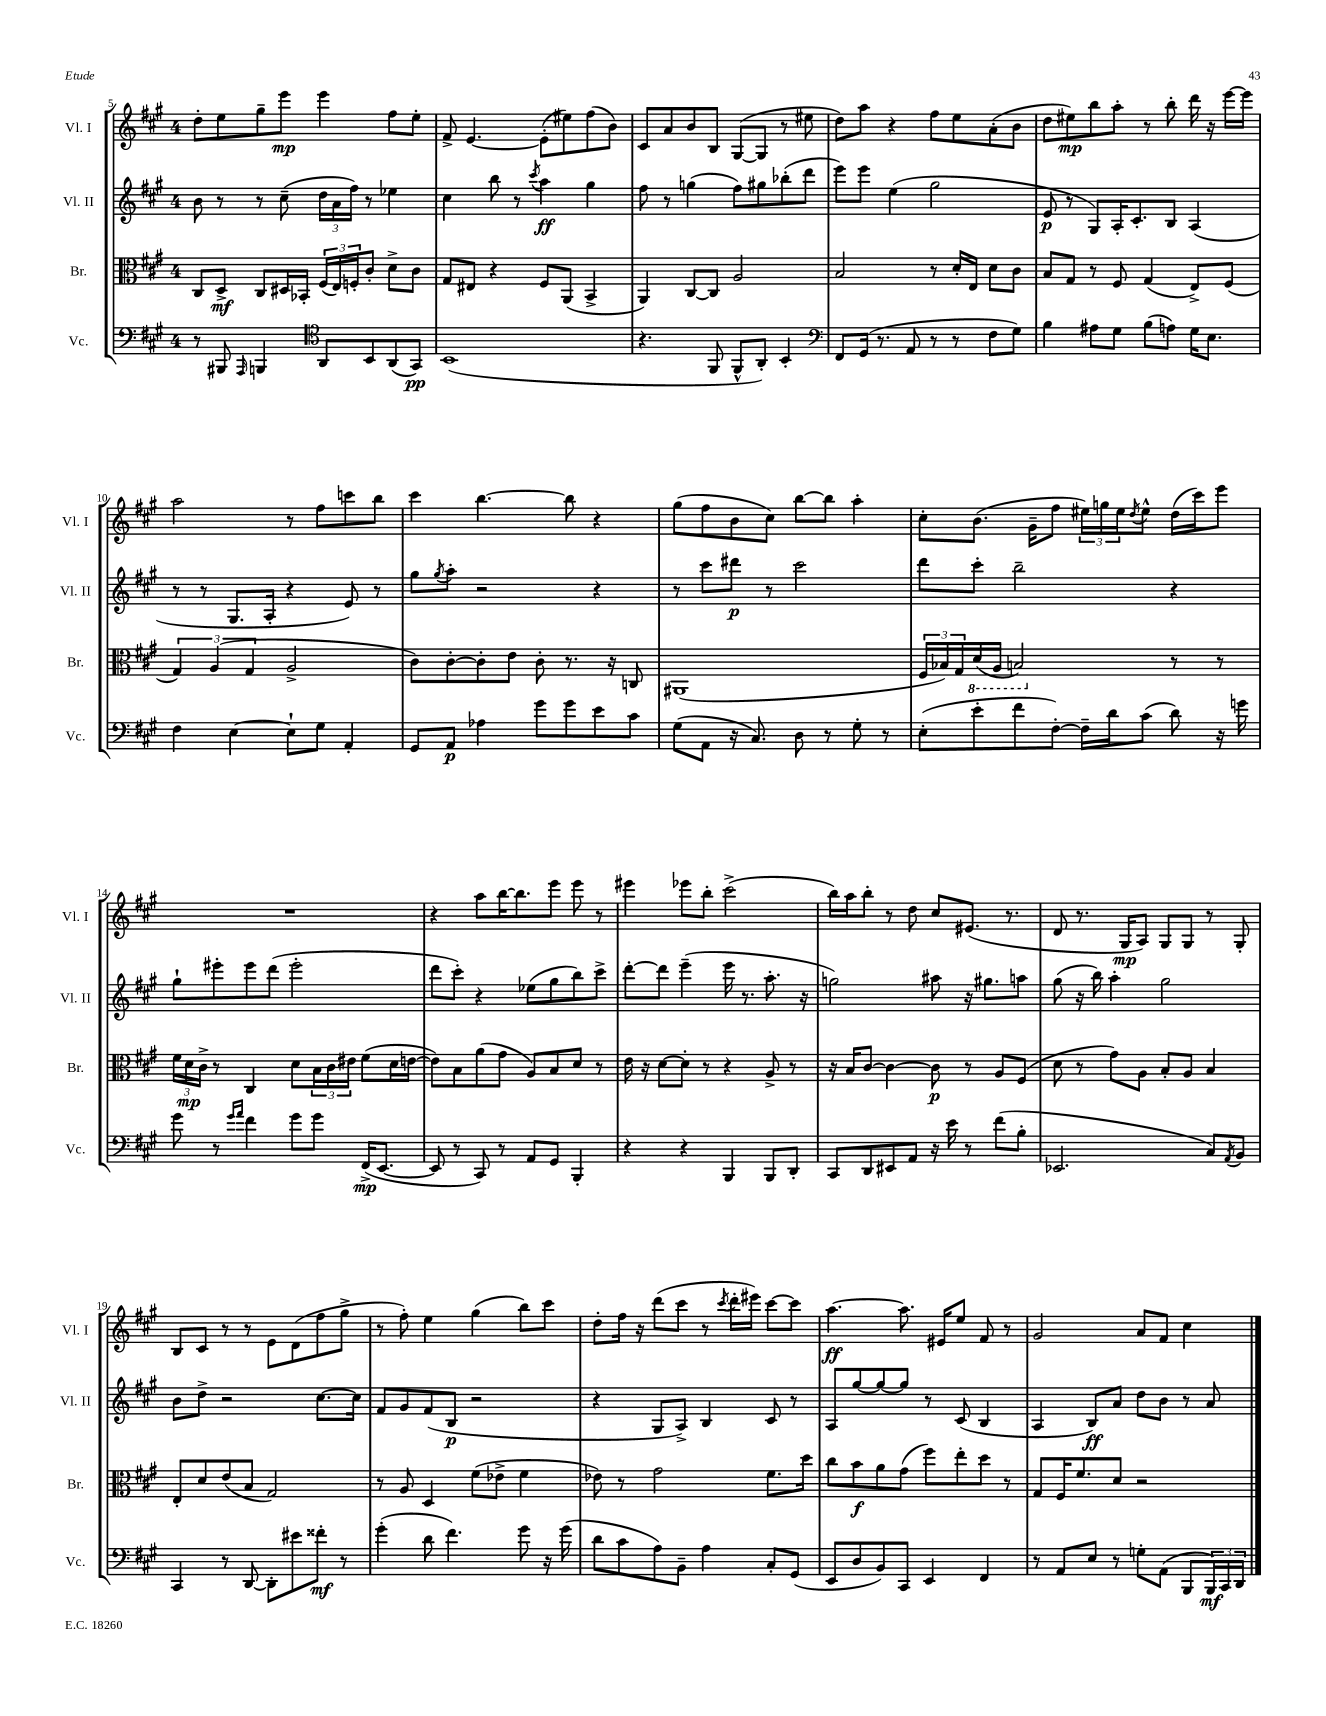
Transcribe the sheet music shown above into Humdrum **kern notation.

**kern	**kern	**kern	**kern
*staff4	*staff3	*staff2	*staff1
*clefF4	*clefC3	*clefG2	*clefG2
*k[f#c#g#]	*k[f#c#g#]	*k[f#c#g#]	*k[f#c#g#]
*M4/4	*M4/4	*M4/4	*M4/4
8r	8C#/L	8b\	8dd'\L
8BBB#/	8D^/J	8r	8ee\
16qqAAA/	.	.	.
4BBB/	8C#/L	8r	8gg#~\
.	16D#/L	(8cc#~\	8eee\J
.	16BB-'/JJ	.	.
*clefC4	*	*	*
8AA/L	(24F#/LL	24dd\LL	4eee\
.	24E/)	24a\	.
.	24F'/J	24ff#\JJ)	.
8BB/	8c#'/J	8r	.
(8AA/	8d^\L	4ee-\	8ff#\L
8GG#/J)	8c#\J	.	8ee'\J
=	=	=	=
(1BB	8G#/L	4cc#\	8f#^/
.	8E#/J	.	[4.e/
.	4r	8bb\	.
.	.	8r	.
.	.	8qccc#/	.
.	8F#/L	4aa\	(8e'\]L
.	(8AA/J	.	8ee#\)
.	4BB^/	4gg#\	(8ff#\
.	.	.	8b\J)
=	=	=	=
4.r	4AA/)	8ff#\	8c#/L
.	.	8r	8a/
.	[8C#/L	(4gg\	8b/
8FF#/	8C#/]J	.	8B/J
8FF#^^/L	2A/	8ff#\L)	([8G#/L
8AA'/J)	.	8gg#\	8G#/]J
4BB'/	.	(8bb-'\	8r
.	.	8ddd\J	8ee#\
=	=	=	=
*clefF4	*	*	*
8FF#/L	2B/	8eee\L)	8dd\L)
(16GG#/Jk	.	8eee\J	8aa\J
8.r	.	.	.
.	.	(4ee\	4r
8AA/	.	.	.
8r	8r	2gg#\	8ff#\L
8r	16d'/LL	.	8ee\
.	16E/JJ	.	.
8F#\L	8d\L	.	(8a'\
8G#\J)	8c#\J	.	8b\J
=	=	=	=
4B\	8B/L	8e/	8dd\L
.	8G#/J	8r	8ee#\)
8A#\L	8r	8G#/L)	8bb\
8G#\J	8F#/	16A'/K	8aa'\J
.	.	8.c#'/	.
(8B\L	(4G#/	.	8r
8A\J)	.	8B/J	8bb'\
16G#\LK	8E^/L)	(4A/	16ddd\
8.E\J	.	.	16r
.	(8F#/J	.	[16eee\LL
.	.	.	16eee\]JJ
=	=	=	=
4F#\	6G#/)	8r	2aa\
.	.	8r	.
.	(6A/	.	.
[4E\	.	8.G#/L	.
.	6G#/	.	.
.	.	16A'/Jk	.
8E`\]L	2A^/	4r	8r
8G#\J	.	.	8ff#\L
4AA'/	.	8e/)	8ccc\
.	.	8r	8bb\J
=	=	=	=
8GG#/L	8c#\L)	8gg#\L	4ccc#\
.	.	8qgg#/	.
8AA/J	[8c#'\	8aa'\J	.
4A-\	8c#'\]	2r	[4.bb\
.	8e\J	.	.
8g#\L	8c#'\	.	.
8g#\	8.r	.	8bb\]
8e\	.	4r	4r
.	16r	.	.
8c#\J	8C/	.	.
=	=	=	=
(8G#\L	(1AA#	8r	(8gg#\L
8AA\J	.	8ccc#\L	8ff#\
16r	.	8ddd#\J	8b\
8.C#/)	.	.	.
.	.	8r	8cc#\J)
8D\	.	2ccc#\	[8bb\L
8r	.	.	8bb\]J
8G#'\	.	.	4aa'\
8r	.	.	.
=	=	=	=
(8E'\L	24F#/LL	8ddd\L	8cc#'\L
.	24B-/)	.	.
.	24G#/	.	.
8e'\	(16D/	8ccc#'\J	(8.b\J
.	16AA/JJ	.	.
8f#\	2BB/)	2bb~\	.
.	.	.	16g#~\LK
[8F#'\J)	.	.	8ff#\J
16F#~\]LL	.	.	24ee#\LL)
.	.	.	24gg\
16d\J	.	.	.
.	.	.	24ee#\J
.	.	.	8qdd/
(8c#\J	.	.	8ee#^^\J
8d\)	8r	4r	(16dd\LL
.	.	.	16ccc#\J)
16r	8r	.	8eee\J
16g\	.	.	.
=	=	=	=
8g#\	24f#\LL	8gg#`\L	1r
.	24d\	.	.
.	24c#^\JJ	.	.
8r	8r	8eee#'\	.
16qqg#/LL	.	.	.
16qqa/JJ	.	.	.
4f#\	4C#/	8eee#\	.
.	.	(8ddd\J	.
8g#\L	8d\L	2eee#'\	.
8g#\J	24B\L	.	.
.	24c#\	.	.
.	24e#\JJ	.	.
(16FF#^/LK	(8f#\L	.	.
[8.EE/J	.	.	.
.	16d\L	.	.
.	[16e\JJ	.	.
=	=	=	=
8EE/]	8e\]L)	8ddd\L	4r
8r	8B\	8ccc#'\J)	.
8CC#/)	(8a\	4r	8aa\L
8r	8g#\J	.	[16bb\K
.	.	.	8.bb\]
8AA/L	8A/L)	(8ee-\L	.
8GG#/J	8B/	8gg#\	8eee\J
4BBB'/	8d/J	8bb\)	8eee\
.	8r	8ccc#^\J	8r
=	=	=	=
4r	16e\	[8ddd'\L	4eee#\
.	16r	.	.
.	[8d\L	8ddd\]J	.
4r	8d'\]J	(4eee~\	8eee-\L
.	8r	.	8bb'\J
4BBB/	4r	16eee\	(2ccc#^\
.	.	8.r	.
8BBB/L	8A^/	8.aa'\	.
8DD'/J	8r	.	.
.	.	16r	.
=	=	=	=
8CC#/L	16r	2gg\)	16bb\LL)
.	16B/LK	.	16aa\J
8DD/	[8c#/J	.	8bb'\J
8EE#/	4c#\_	.	8r
8AA/J	.	.	8dd\
16r	8c#\]	8aa#\	8cc#/L
16e\	.	.	.
8r	8r	16r	(8.e#/J
.	.	8.gg#\L	.
(8f#\L	8A/L	.	.
.	.	.	8.r
8B'\J	(8F#/J	8aa\J	.
=	=	=	=
2.EE-/	8d\	(8gg#\	8d/
.	8r	16r	8.r
.	.	16bb\)	.
.	8g#\L)	4aa'\	.
.	.	.	16G#/LK
.	8A\J	.	8A/J)
.	8B'/L	2gg#\	8G#/L
.	8A/J	.	8G#/J
8C#/L)	4B/	.	8r
8qAA/	.	.	.
8BB/J	.	.	8G#'/
=	=	=	=
4CC#/	8E'/L	8b\L	8B/L
.	8d/	8dd^\J	8c#/J
8r	(8e/	2r	8r
[8DD/	8B/J	.	8r
8DD'\]L	2G#/)	.	8e\L
8e#\	.	.	(8d\
8f##'\J	.	[8.cc#\L	8ff#\
8r	.	.	8gg#^\J
.	.	16cc#\]Jk	.
=	=	=	=
(4g#'\	8r	8f#/L	8r
.	8A/	8g#/	8ff#'\)
8d\	4D/	(8f#/	4ee\
4.f#\)	.	8B/J	.
.	(8f#\L	2r	(4gg#\
.	8e-^\J	.	.
8g#\	4f#\	.	8bb\L)
16r	.	.	8ccc#\J
(16g#\	.	.	.
=	=	=	=
8d\L	8e-\)	4r	8dd'\L
8c#\	8r	.	16ff#\Jk
.	.	.	16r
8A\)	2g#\	8G#/L	(8ddd\L
8BB~\J	.	8A^/J)	8ccc#\J
4A\	.	4B/	8r
.	.	.	8qccc#/
.	.	.	16ddd'\LL
.	.	.	16eee#\JJ)
8C#'/L	8.f#\L	8c#/	[8ccc#\L
(8GG#/J	.	8r	8ccc#\]J
.	16dd\Jk	.	.
=	=	=	=
8EE/L	8cc#\L	8A/L	[4.aa\
8D/	8b\	[8gg#/	.
8BB/)	8a\	8gg#/_	.
8CC#/J	(8g#\J	8gg#/]J	8.aa\]
4EE/	8ff#\L)	8r	.
.	.	.	16e#/LK
.	8ee'\	(8c#/	8ee/J
4FF#/	8dd\J	4B/	8f#/
.	8r	.	8r
=	=	=	=
8r	8G#/L	4A/	2g#/
8AA/L	16F#/K	.	.
.	8.f#/	.	.
8E/J	.	8B/L)	.
8r	8d/J	8a/J	.
8G'\L	2r	8dd\L	8a/L
(8AA\J	.	8b\J	8f#/J
8BBB/L	.	8r	4cc#\
24BBB/L)	.	8a/	.
24CC#/	.	.	.
24DD/JJ	.	.	.
==	==	==	==
*-	*-	*-	*-
